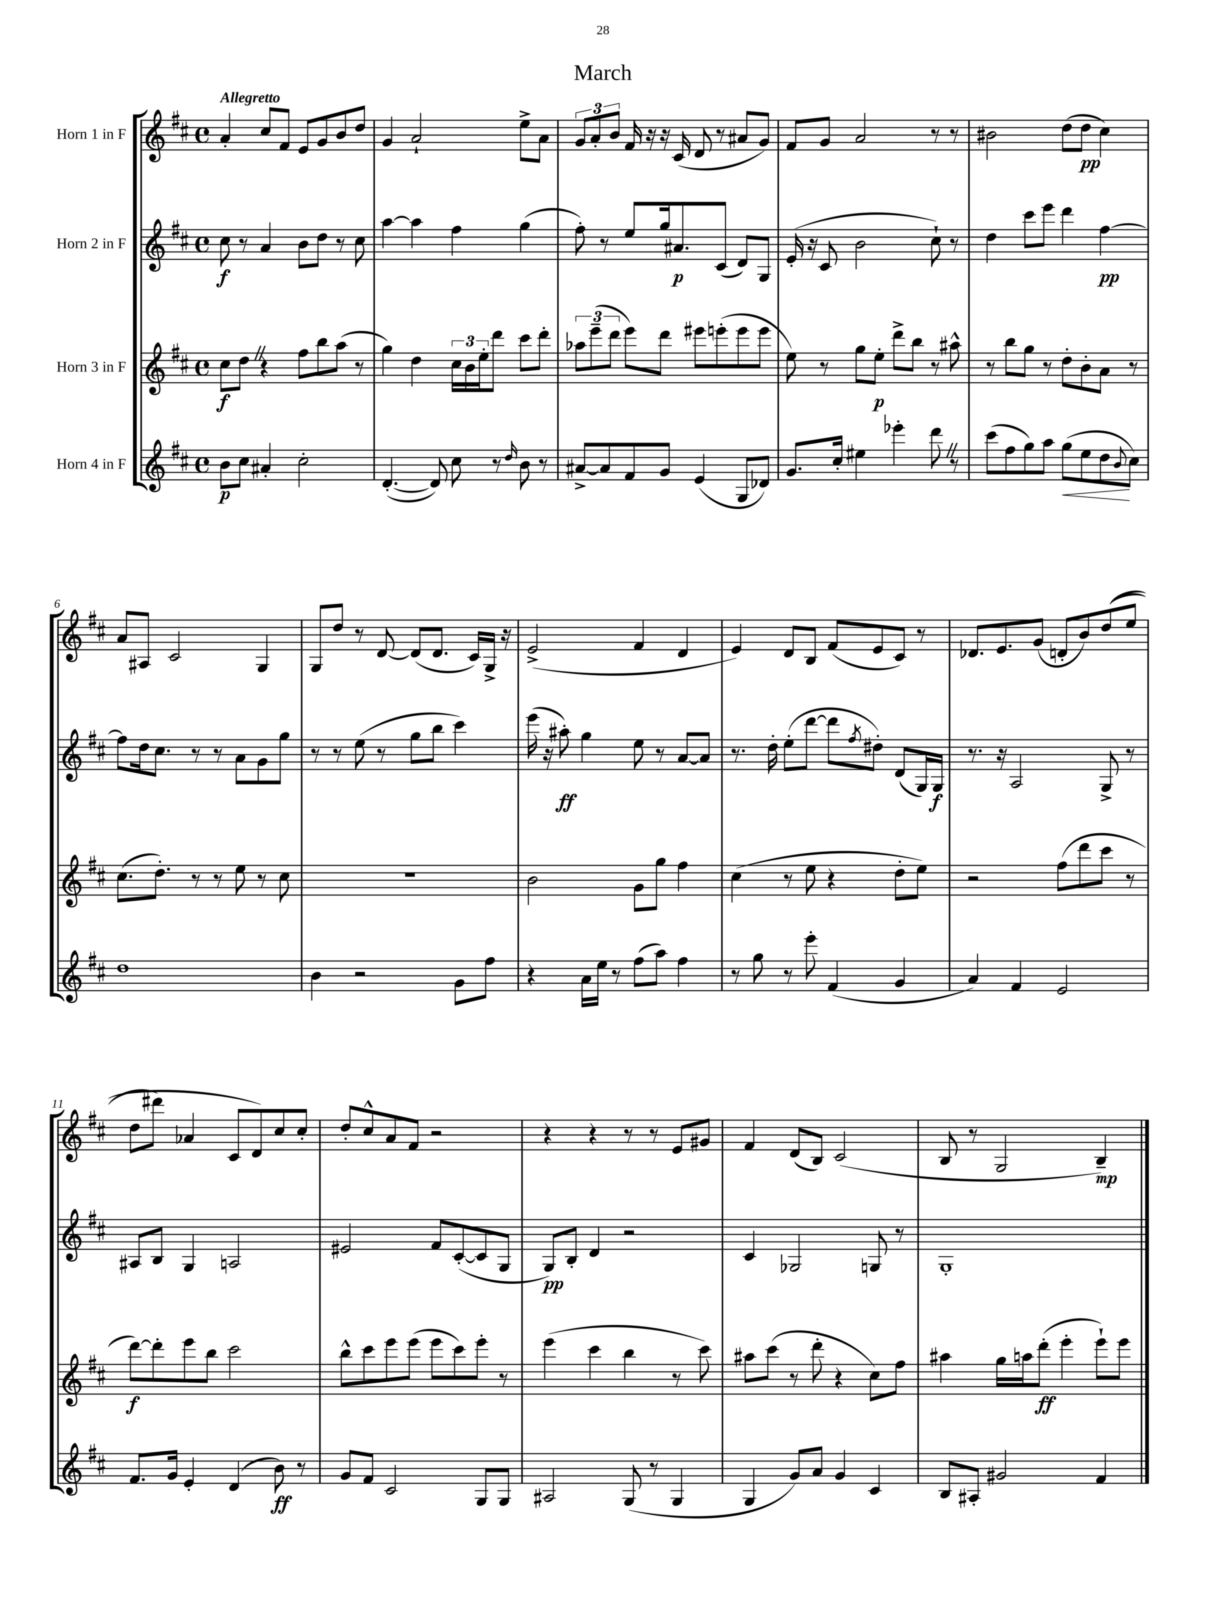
\header { title = "March" }
<<
\new StaffGroup <<
\new Staff = "s0" \with { instrumentName = "Horn 1 in F" } {
    \clef treble \key d \major \defaultTimeSignature \time 4/4 \tempo "Allegretto"
    a'4-. cis''8 fis'8 e'8 g'8 b'8 d''8 |
    g'4 a'2-! e''8-> a'8 |
    \tuplet 3/2 { g'8 a'8-. b'8 } fis'16 r16 r16 cis'16( d'8 r8 ais'8 g'8) |
    fis'8 g'8 a'2 r8 r8 |
    bis'2 d''8( d''8\pp cis''4) |
    a'8 ais8 cis'2 g4 |
    g8 d''8 r8 d'8~ d'8( d'8. cis'16) g16-> r16 |
    e'2->( fis'4 d'4 |
    e'4) d'8 b8 fis'8( e'8 cis'8) r8 |
    des'8. e'8. g'8( d'8-. b'8) d''8(\( e''8 |
    d''8 dis'''8) aes'4 cis'8 d'8\) cis''8 cis''8-. |
    d''8-. cis''8-^ a'8 fis'8 r2 |
    r4 r4 r8 r8 e'8 gis'8 |
    fis'4 d'8( b8) cis'2( |
    b8 r8 g2 b4--\mp) \bar "|." |
}
\new Staff = "s1" \with { instrumentName = "Horn 2 in F" } {
    \clef treble \key d \major \defaultTimeSignature \time 4/4
    cis''8\f r8 a'4 b'8 d''8 r8 cis''8 |
    a''4~ a''4 fis''4 g''4( |
    fis''8-.) r8 e''8 g''16 ais'8.\p cis'8( d'8) g8 |
    e'16-.( r16 cis'8 b'2 cis''8-!) r8 |
    d''4 cis'''8 e'''8 d'''4 fis''4~\pp |
    fis''8 d''16 cis''8. r8 r8 a'8 g'8 g''8 |
    r8 r8 e''8( r8 g''8 b''8 cis'''4) |
    e'''16( r16 ais''8-.\ff) g''4 e''8 r8 a'8~ a'8 |
    r8. d''16-. e''8-.( d'''8~ d'''8 \acciaccatura { fis''8 } dis''8-.) d'8( g16) g16\f |
    r8. r16 a2 g8-> r8 |
    ais8 b8 g4 a2 |
    eis'2 fis'8 cis'8~-.( cis'8 g8 |
    g8\pp) b8-. d'4 r2 |
    cis'4 ges2 g8 r8 |
    g1-. \bar "|." |
}
\new Staff = "s2" \with { instrumentName = "Horn 3 in F" } {
    \clef treble \key d \major \defaultTimeSignature \time 4/4
    cis''8\f d''8 \once \override BreathingSign.text = \markup { \musicglyph "scripts.caesura.straight" } \breathe r4 fis''8 b''8 a''8( r8 |
    g''4) d''4 \tuplet 3/2 { cis''16 b'16 e''16-. } d'''8 cis'''8 d'''8-. |
    \tuplet 3/2 { aes''8 e'''8--( d'''8 } e'''8) d'''8 eis'''8 e'''8-.( e'''8 e'''8 |
    e''8) r8 g''8 e''8-.\p d'''8-> b''8 r8 ais''8-^ |
    r8 b''8 g''8 r8 d''8-. b'8-. a'8 r8 |
    cis''8.( d''8.-.) r8 r8 e''8 r8 cis''8 |
    R1 |
    b'2 g'8 g''8 fis''4 |
    cis''4( r8 e''8 r4 d''8-. e''8) |
    r2 fis''8( d'''8 cis'''8 r8 |
    d'''8~\f) d'''8-. e'''8 b''8 cis'''2 |
    b''8-^ cis'''8 e'''8 e'''8( e'''8 cis'''8) e'''8-. r8 |
    e'''4( cis'''4 b''4 r8 cis'''8) |
    ais''8 cis'''8( r8 d'''8-. r4 cis''8) fis''8 |
    ais''4 g''16 a''16 d'''8-.\ff( e'''4-. e'''8-!) e'''8 \bar "|." |
}
\new Staff = "s3" \with { instrumentName = "Horn 4 in F" } {
    \clef treble \key d \major \defaultTimeSignature \time 4/4
    b'8\p cis''8 ais'4-. cis''2-. |
    d'4.~-.( d'8) cis''8 r8 \grace { d''16 } b'8 r8 |
    ais'8~-> ais'8 fis'8 g'8 e'4( g8 des'8) |
    g'8. cis''16-. eis''4 ees'''4-. d'''8 \once \override BreathingSign.text = \markup { \musicglyph "scripts.caesura.straight" } \breathe r8 |
    cis'''8( fis''8 g''8) a''8 g''8\<( e''8 d''8\! \appoggiatura { b'8 } cis''8) |
    d''1 |
    b'4 r2 g'8 fis''8 |
    r4 a'16 e''16 r8 fis''8( a''8) fis''4 |
    r8 g''8 r8 e'''8-. fis'4( g'4 |
    a'4) fis'4 e'2 |
    fis'8. g'16 e'4-. d'4( b'8\ff) r8 |
    g'8 fis'8 cis'2 g8 g8 |
    ais2 g8( r8 g4 |
    g4 g'8) a'8 g'4 cis'4 |
    b8 ais8-. gis'2 fis'4 \bar "|." |
}
>>
>>
